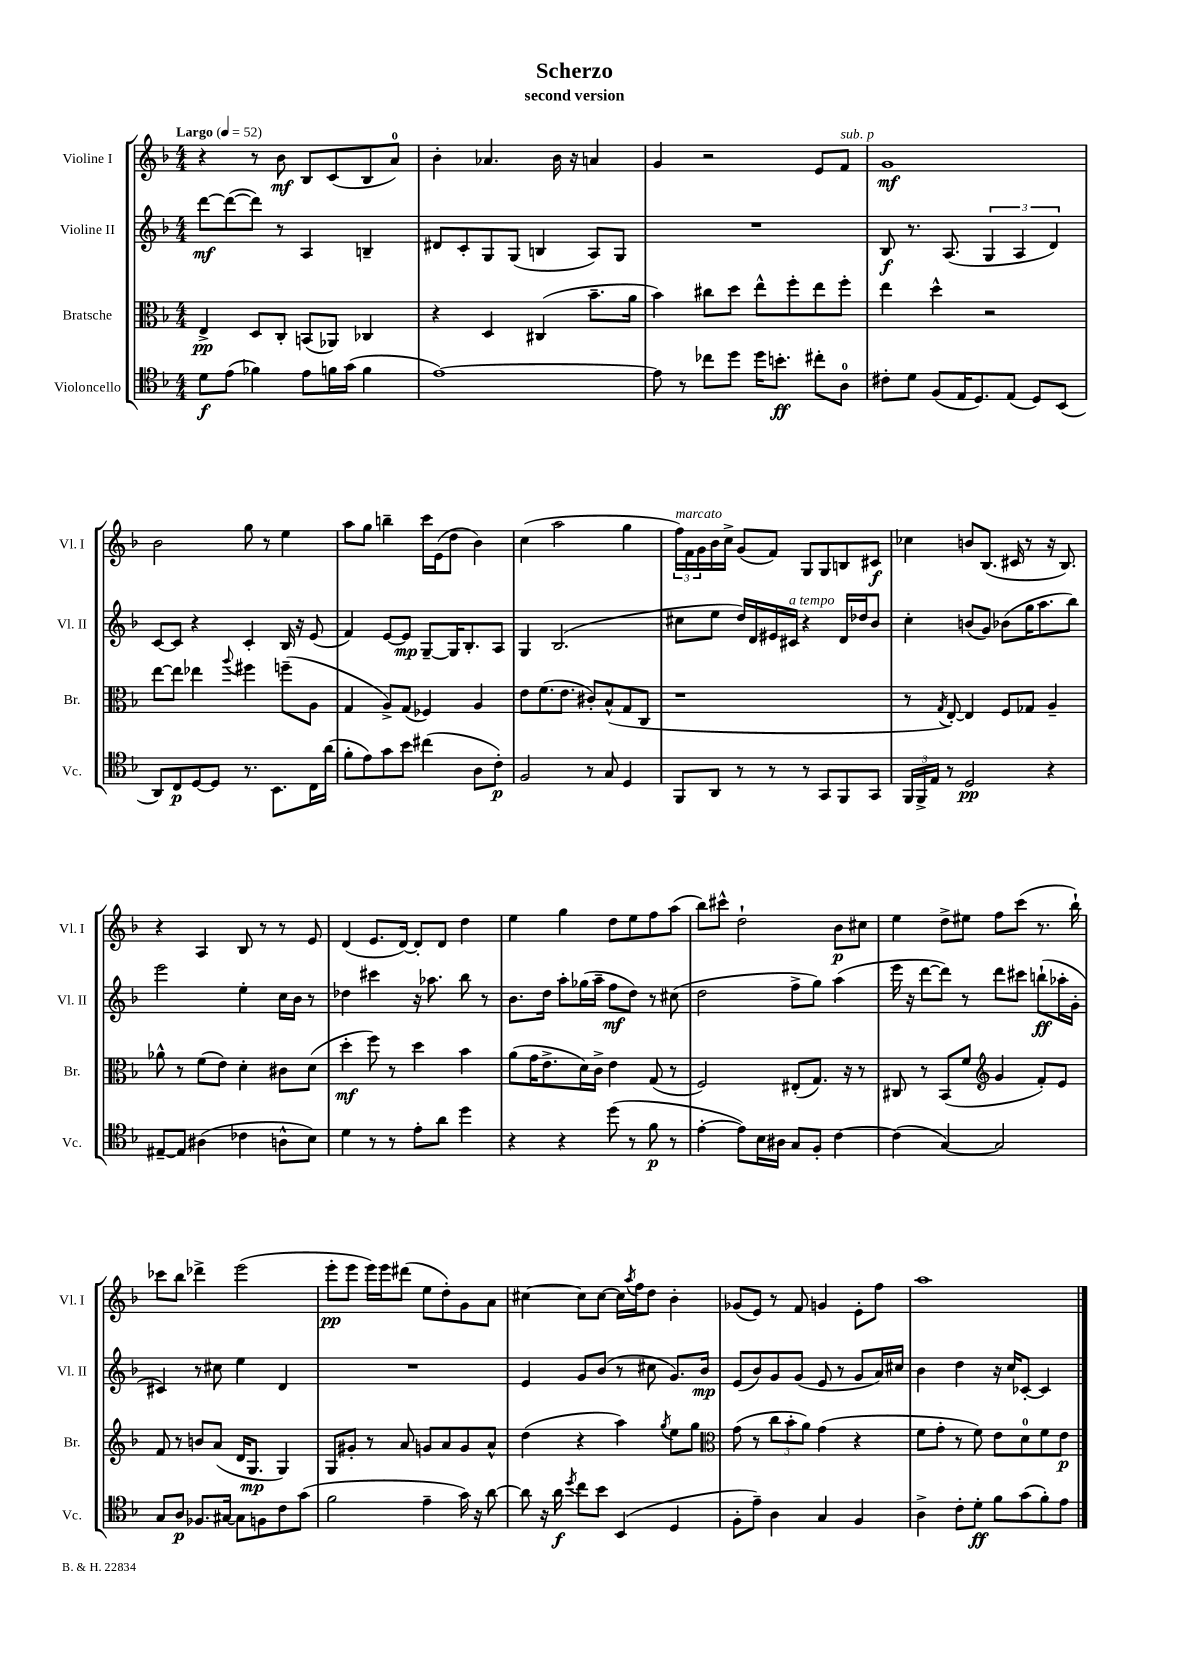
\header { title = "Scherzo" subtitle = "second version" }
<<
\new StaffGroup <<
\new Staff = "s0" \with { instrumentName = "Violine I" shortInstrumentName = "Vl. I" } {
    \clef treble \key f \major \numericTimeSignature \time 4/4 \tempo "Largo" 4 = 52
    r4 r8 bes'8\mf bes8 c'8( bes8 a'8-0) |
    bes'4-. aes'4. bes'16 r16 a'4 |
    g'4 r2 e'8 f'8^\markup { \italic "sub. p" } |
    g'1\mf |
    bes'2 g''8 r8 e''4 |
    a''8 g''8 b''4-- c'''16 e'16( d''8 bes'4) |
    c''4( a''2 g''4 |
    \tuplet 3/2 { f''16^\markup { \italic "marcato" }) f'16 g'16 } bes'16 c''16-> g'8( f'8) g8 g8 b8 cis'8\f |
    ces''4 b'8 bes8.( cis'16 r8 r16 bes8.) |
    r4 a4 bes8 r8 r8 e'8 |
    d'4( e'8. d'16~) d'8-. d'8 d''4 |
    e''4 g''4 d''8 e''8 f''8 a''8( |
    bes''8) cis'''8-^ d''2-! bes'8\p cis''8 |
    e''4 d''8-> eis''8 f''8 c'''8( r8. bes''16-!) |
    ces'''8 bes''8 des'''4-> e'''2( |
    e'''8-.\pp e'''8 e'''16) e'''16 dis'''8( e''8 d''8-.) g'8 a'8 |
    cis''4~ cis''8 cis''8~ cis''16 \acciaccatura { a''8 } f''16 d''8 bes'4-. |
    ges'8( e'8) r8 f'8 g'4 e'8-. f''8 |
    a''1 \bar "|." |
}
\new Staff = "s1" \with { instrumentName = "Violine II" shortInstrumentName = "Vl. II" } {
    \clef treble \key f \major \numericTimeSignature \time 4/4
    d'''8~\mf d'''8~( d'''8) r8 a4 b4-- |
    dis'8 c'8-. g8 g8( b4 a8) g8 |
    R1 |
    bes8\f r8. a8.( \tuplet 3/2 { g4 a4 d'4) } |
    c'8~ c'8 r4 c'4-. bes16 r16 e'8( |
    f'4) e'8~ e'8\mp g8~-- g16 bes8.-. a8 |
    g4 bes2.( |
    cis''8 e''8 d''16) d'16 eis'16 cis'16^\markup { \italic "a tempo" } r4 d'16 des''16 bes'8 |
    c''4-. b'8( g'8) bes'8( g''16 a''8. bes''8) |
    e'''2 e''4-. c''16 bes'16 r8 |
    des''4 cis'''4 r16 aes''8. bes''8 r8 |
    bes'8. d''16 a''8-. ges''16( a''16-- f''8\mf d''8) r8 cis''8( |
    d''2 f''8-> g''8) a''4( |
    e'''16 r16 d'''8~ d'''8) r8 d'''8 cis'''8 b''8-!\ff( aes''16-. g'16-. |
    cis'4) r8 cis''8 e''4 d'4 |
    R1 |
    e'4 g'8 bes'8( r8 cis''8 g'8.) bes'16\mp |
    e'8( bes'8) g'8 g'8( e'8 r8 g'8 a'16) cis''16 |
    bes'4 d''4 r16 c''16 ces'8~-. ces'4 \bar "|." |
}
\new Staff = "s2" \with { instrumentName = "Bratsche" shortInstrumentName = "Br." } {
    \clef alto \key f \major \numericTimeSignature \time 4/4
    e4->\pp d8 c8-. b,8( aes,8) ces4 |
    r4 d4 cis4( bes'8.-- a'16 |
    bes'4) cis''8 d''8 e''8-^ f''8-. e''8 f''8-. |
    e''4 d''4-^ r2 |
    e''8~ e''8 ees''4 \appoggiatura { a''8 } fis''4 f''8--( a8 |
    g4 a8->) g8( fes4) a4 |
    e'8 f'8.( e'8. cis'8-.) bes8-^( g8 c8 |
    r1 |
    r8 \acciaccatura { g8 } e8~-.) e4 f8 ges8 a4-- |
    aes'8-^ r8 f'8( e'8) d'4-. cis'8 d'8( |
    d''4-.\mf f''8) r8 d''4 bes'4 |
    a'8( g'16 e'8.-> d'16) c'16-> e'4 g8( r8 |
    f2) eis8-.( g8.) r16 r8 |
    cis8 r8 bes,8( f'8 \clef treble g'4 f'8-.) e'8 |
    f'8 r8 b'8 a'8( d'16 g8.\mp g4) |
    g8 gis'8-. r8 a'8 g'8 a'8 g'8 a'8-^ |
    d''4( r4 a''4) \acciaccatura { g''8 } e''8 g''8 |
    \clef alto g'8( r8 \tuplet 3/2 { c''8 bes'8-. a'8) } g'4( r4 |
    f'8 g'8-. r8 f'8) e'8 d'8-0 f'8 e'8\p \bar "|." |
}
\new Staff = "s3" \with { instrumentName = "Violoncello" shortInstrumentName = "Vc." } {
    \clef tenor \key f \major \numericTimeSignature \time 4/4
    d'8\f e'8( fes'4) e'8 f'16 g'16( f'4 |
    e'1~) |
    e'8 r8 ces''8 d''8 d''16 b'8.-.\ff cis''8-. a8-0 |
    cis'8-. d'8 f8( e16 d8.) e8( d8) bes,8( |
    a,8) c8\p d8~ d8 r8. bes,8. c16 a'16( |
    f'8-. e'8) g'8 bes'8 cis''4( a8 c'8-.\p) |
    f2 r8 g8 d4 |
    f,8 a,8 r8 r8 r8 g,8 f,8 g,8 |
    \tuplet 3/2 { f,16 f,16-> e16 } r8 d2\pp r4 |
    eis8~-- eis8 ais4( ces'4 a8-^ bes8) |
    d'4 r8 r8 e'8-. a'8 d''4 |
    r4 r4 d''8( r8 f'8\p r8 |
    e'4~-. e'8) bes16 ais16 g8 f8-. c'4~ |
    c'4( g4~) g2 |
    g8 a8\p fes8. gis16~ gis8 f8 c'8 g'8( |
    f'2 e'4-- g'16) r16 a'8~ |
    a'8 r16 a'16\f \acciaccatura { d''8 } c''8 bes'8 bes,4( d4 |
    f8-. e'8--) a4 g4 f4 |
    a4-> c'8-. d'8-.\ff f'8 g'8( f'8-.) e'8 \bar "|." |
}
>>
>>
\layout { \context { \Score \remove "Bar_number_engraver" } }
